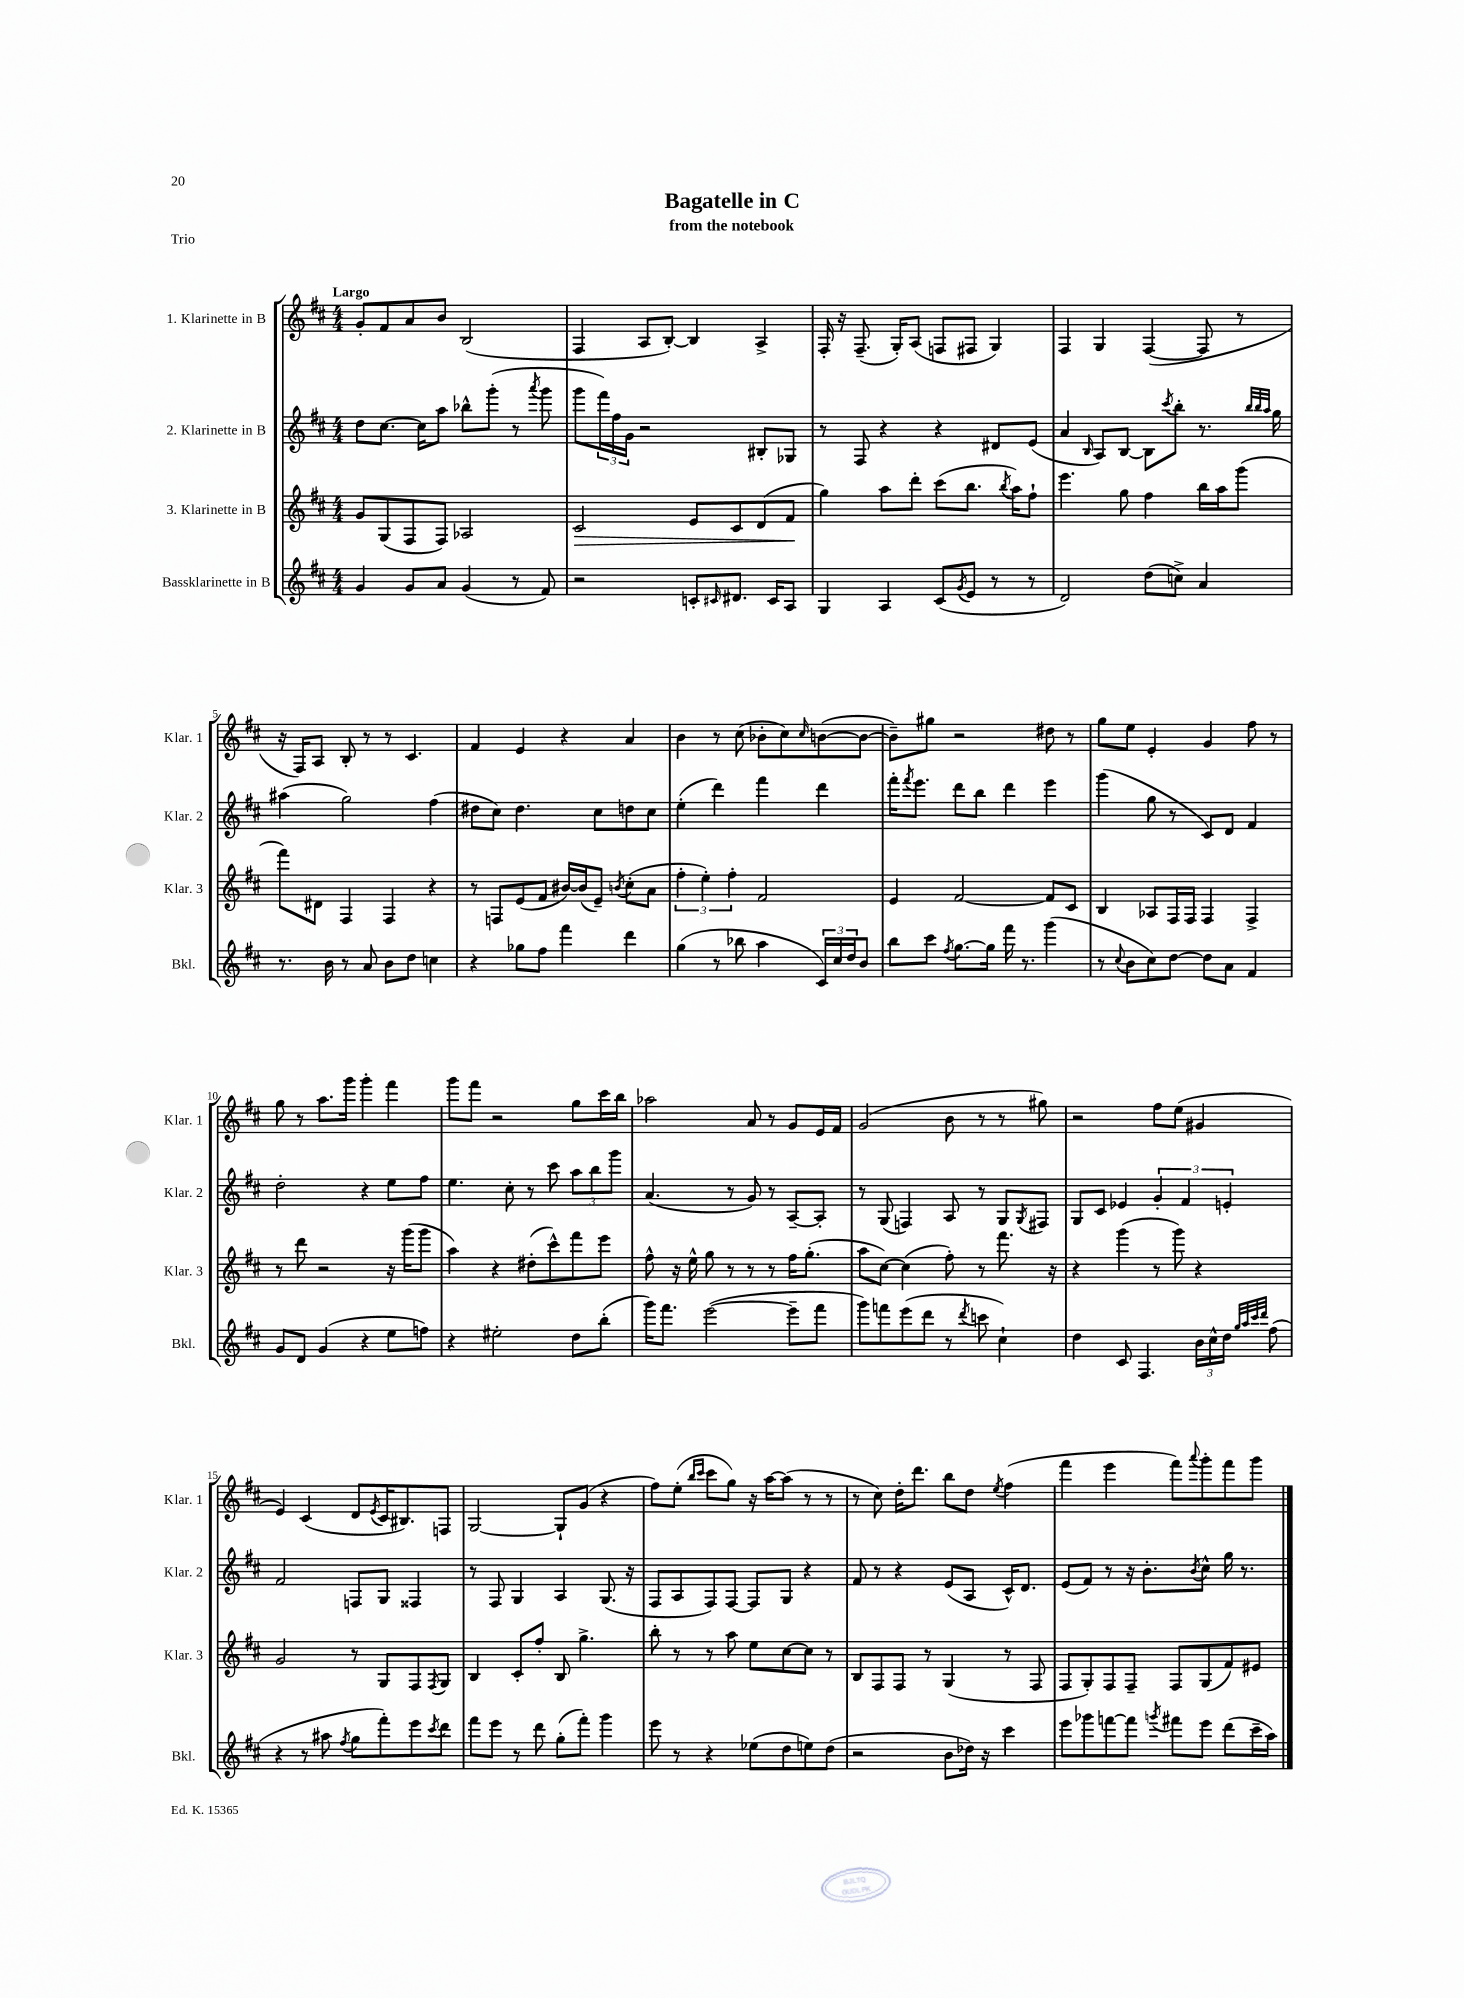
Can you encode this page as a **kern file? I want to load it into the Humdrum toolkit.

**kern	**kern	**dynam	**kern	**kern
*part4	*part3	*part3	*part2	*part1
*staff4	*staff3	*staff3	*staff2	*staff1
*I"Bassklarinette in B	*I"3. Klarinette in B	*	*I"2. Klarinette in B	*I"1. Klarinette in B
*I'Bkl.	*I'Klar. 3	*	*I'Klar. 2	*I'Klar. 1
*clefG2	*clefG2	*	*clefG2	*clefG2
*k[f#c#]	*k[f#c#]	*	*k[f#c#]	*k[f#c#]
*M4/4	*M4/4	*	*M4/4	*M4/4
=1	=1	=1	=1	=1
!	!	!	!	!LO:TX:a:B:t=Largo
4g/	8g/L	.	8dd\L	8g'/L
.	(8G/	.	[8.cc#\J	8f#/
8g/L	8F#/	.	.	8a/
.	.	.	16cc#\KL]	.
8a/J	8F#/J)	.	8aa\J	8b/J
(4g/	2A-X/	.	8bb-X^^\L	(2B/
.	.	.	(8ggg'\J	.
8r	.	.	8r	.
.	.	.	8qaaa/	.
8f#/)	.	.	8ggg\	.
=2	=2	=2	=2	=2
!	!	!LO:HP:b	!	!
2r	2c#/	>	8ggg\L	4F#/
.	.	.	24fff#\L)	.
.	.	.	24ff#\	.
.	.	.	24g\JJ	.
.	.	.	2r	8A/L
.	.	.	.	[8B'/J)
8cn'/L	8e/L	.	.	4B/]
16qqc#X/	.	.	.	.
8.d#X/J	8c#/	.	.	.
.	(8d/	.	8B#X'/L	4A^/
16c#/KL	.	.	.	.
8A/J	8f#/J	.	8G-X/J	.
.	.	]	.	.
=3	=3	=3	=3	=3
4G/	4gg\)	.	8r	16F#'/
.	.	.	.	16r
.	.	.	8F#/	(8.F#~/
4A/	8aa\L	.	4r	.
.	.	.	.	16G'/KL)
.	8ddd'\J	.	.	(8A/J
(8c#/L	(8ccc#\L	.	4r	8Fn/L
8qg/	.	.	.	.
8e/J	8.bb\J	.	.	8F#X/J
8r	.	.	8d#X/L	4G/)
.	8qbb/	.	.	.
.	16aa\KL)	.	.	.
8r	8ff#`\J	.	(8e/J	.
=4	=4	=4	=4	=4
2d/)	4.eee\	.	4a/	4F#/
.	.	.	16qqB/	.
.	.	.	8A/L)	4G/
.	8gg\	.	[8B/J	.
(8dd\L	4ff#\	.	8B\L]	([4F#/
.	.	.	8qccc#/	.
8ccn^\J)	.	.	8bb'\J	.
4a/	16bb\LL	.	8.r	8F#/]
.	16aa\J	.	.	.
.	(8ggg\J	.	.	8r
.	.	.	32qqbb/LLL	.
.	.	.	32qqbb/	.
.	.	.	32qqaa/JJJ	.
.	.	.	16gg\	.
!!LO:LB:g=z
=5	=5	=5	=5	=5
8.r	8fff#\L)	.	(4aa#X\	16r
.	.	.	.	16F#/KL)
.	8d#X\J	.	.	8A/J
16b\	.	.	.	.
8r	4F#/	.	2gg\)	8B'/
8a/	.	.	.	8r
8b\L	4F#/	.	.	8r
8dd\J	.	.	.	4.c#/
4ccn\	4r	.	(4ff#\	.
=6	=6	=6	=6	=6
4r	8r	.	8dd#X\L	4f#/
.	8Fn/L	.	8cc#\J)	.
8gg-X\L	(8e/	.	4.dd#\	4e/
8ff#\J	8f#/J	.	.	.
4fff#\	[16b#X/LL)	.	.	4r
.	(16b#/J]	.	.	.
.	8e~/J)	.	8cc#\L	.
.	8qbn/	.	.	.
4ddd\	(8cc#'\L	.	8ddn\	4a/
.	8a\J	.	8cc#\J	.
=7	=7	=7	=7	=7
(4gg\	6ff#'\	.	(4ee'\	4b\
.	6ee'\)	.	.	.
8r	.	.	4ddd\)	8r
.	6ff#'\	.	.	.
8bb-X\	.	.	.	(8cc#\
4aa\	2f#/	.	4fff#\	8b-X'\L
.	.	.	.	8cc#\)
.	.	.	.	16qqcc#/
24c#/LL)	.	.	4ddd\	([8bn\
24cc#/	.	.	.	.
24dd/J	.	.	.	.
8b/J	.	.	.	8b\J_
=8	=8	=8	=8	=8
8bb\L	4e/	.	16fff#'\KL	8b~\L])
.	.	.	8qfff#/	.
.	.	.	8.eee\J	.
8ccc#\J	.	.	.	8gg#X\J
8qff#/	.	.	.	.
[8.gg\L	[2f#/	.	8ddd\L	2r
.	.	.	8bb\J	.
16gg\Jk]	.	.	.	.
16fff#\	.	.	4ddd\	.
8.r	.	.	.	.
(4ggg\	8f#/L]	.	4eee\	8dd#X\
.	8c#/J	.	.	8r
=9	=9	=9	=9	=9
8r	4B/	.	(4ggg\	8gg\L
8qqcc#/	.	.	.	.
8b\L	.	.	.	8ee\J
8cc#\)	8A-X/L	.	8gg\	4e'/
[8dd\J	16F#/L	.	8r	.
.	16F#/JJ	.	.	.
8dd\L]	4F#/	.	8c#/L)	4g/
8a\J	.	.	8d/J	.
4f#/	4F#^/	.	4f#/	8ff#\
.	.	.	.	8r
!!LO:LB:g=z
=10	=10	=10	=10	=10
8g/L	8r	.	2dd'\	8gg\
8d/J	8ddd\	.	.	8r
(4g/	2r	.	.	8.aa\L
.	.	.	.	16ggg\Jk
4r	.	.	4r	4ggg'\
8ee\L	16r	.	8ee\L	4fff#\
.	(16ggg\KL	.	.	.
8ffn\J)	8ggg\J	.	8ff#\J	.
=11	=11	=11	=11	=11
4r	4aa\)	.	4.ee\	8ggg\L
.	.	.	.	8fff#\J
2ee#X'\	4r	.	.	2r
.	.	.	8cc#'\	.
.	(8dd#X'\L	.	8r	.
.	8ccc#^^\)	.	8ccc#\	.
8dd\L	8fff#\	.	12aa\L	8gg\L
.	.	.	12bb\	.
(8bb'\J	8eee\J	.	.	16ccc#\L
.	.	.	12ggg\J	.
.	.	.	.	16bb\JJ
=12	=12	=12	=12	=12
16ggg\KL)	8ff#^^\	.	(4.a/	2aa-X\
8.fff#\J	.	.	.	.
.	16r	.	.	.
.	16ee^^\	.	.	.
([2eee\	8gg\	.	.	.
.	8r	.	8r	.
.	8r	.	8g/)	8a/
.	8r	.	8r	8r
8eee~\L]	16ff#\KL	.	[8A~/L	8g/L
.	(8.gg'\J	.	.	.
8fff#\J	.	.	8A'/J]	16e/L
.	.	.	.	16f#/JJ
=13	=13	=13	=13	=13
8ggg\L)	8aa\L	.	8r	(2g/
8fffn\	[8cc#\J)	.	(8G/	.
(8eee\	(4cc#\]	.	4Fn/)	.
8ddd\J	.	.	.	.
8r	8ff#'\)	.	8A/	8b\
8qddd/	.	.	.	.
8cccn\	8r	.	8r	8r
4cc#`\)	8.fff#\	.	8G/L	8r
.	.	.	8qG/	.
.	.	.	8F#X/J	8gg#X\)
.	16r	.	.	.
=14	=14	=14	=14	=14
4dd\	4r	.	8G/L	2r
.	.	.	8c#/J	.
8c#/	(4ggg\	.	4e-X/	.
4.F#/	.	.	.	.
.	8r	.	6g'/	8ff#\L
.	8ggg\)	.	.	(8ee\J
.	.	.	6f#/	.
24b\LL	4r	.	.	4g#X/
24cc#^^\	.	.	.	.
24dd\JJ	.	.	6en'/	.
32qqgg/LLL	.	.	.	.
32qqaa/	.	.	.	.
32qqccc#/	.	.	.	.
32qqddd/JJJ	.	.	.	.
(8ff#\	.	.	.	.
!!LO:LB:g=z
=15	=15	=15	=15	=15
4r	2g/	.	2f#/	4e/)
8r	.	.	.	(4c#/
8aa#X\	.	.	.	.
8qff#/	.	.	.	.
8gg\L	8r	.	8Fn/L	8d/L
.	.	.	.	8qe/
8fff#'\)	8G/L	.	8G/J	16c#/K
.	.	.	.	8.B#X/)
8eee\	8F#/	.	4F##X/	.
8qccc#/	8qF#/	.	.	.
8ddd\J	8G/J	.	.	8Fn/J
=16	=16	=16	=16	=16
8fff#\L	4B/	.	8r	[2G/
8eee\J	.	.	8F#/	.
8r	8c#'/L	.	4G/	.
8ddd\	8ff#'/J	.	.	.
(8gg'\L	8B/	.	4A/	8G`/L]
8fff#'\J)	4.gg^\	.	.	(8g/J
4ggg\	.	.	(8.G/	4r
.	.	.	16r	.
=17	=17	=17	=17	=17
8eee\	8bb'\	.	8F#/L	8ff#\L)
8r	8r	.	8A/	(8ee'\J
.	.	.	.	16qqbb/LL
.	.	.	.	16qqccc#/JJ
4r	8r	.	8F#/)	8ccc#\L
.	8aa\	.	[8F#/J	8gg\J)
(8ee-X\L	8ee\L	.	8F#/L]	16r
.	.	.	.	[16aa\KL
8dd\	[8cc#\	.	8G/J	(8aa\J]
8een\)	8cc#\J]	.	4r	8r
(8dd\J	8r	.	.	8r
=18	=18	=18	=18	=18
2r	8B/L	.	8f#/	8r
.	8F#/	.	8r	8cc#\)
.	8F#/J	.	4r	16dd'\KL
.	.	.	.	8.ddd\J
.	8r	.	.	.
8b\L	(4G/	.	(8e/L	8bb\L
16dd-X\Jk)	.	.	8A/J	8dd\J
16r	.	.	.	.
.	.	.	.	8qee/
4ccc#\	8r	.	16c#^^/KL)	(4ff#\
.	.	.	8.d/J	.
.	8F#/	.	.	.
=19	=19	=19	=19	=19
8eee\L	8F#/L	.	(8e/L	4fff#\
8ggg-X\	8G'/)	.	8f#/J)	.
[8fffn\	8F#/	.	8r	4eee\
8fff\J]	8F#~/J	.	16r	.
.	.	.	8.b'\L	.
8qgggn/	.	.	.	.
8fff#X\L	8F#/L	.	.	8fff#\L)
.	.	.	8qb/	8qqaaa/
8eee\J	(8G/	.	8cc#^^\J	8ggg'\
(8ddd\L	8f#/)	.	16gg\	8fff#\
.	.	.	8.r	.
16ccc#~\L	8e#X/J	.	.	8ggg\J
16aa\JJ)	.	.	.	.
==	==	==	==	==
*-	*-	*-	*-	*-
